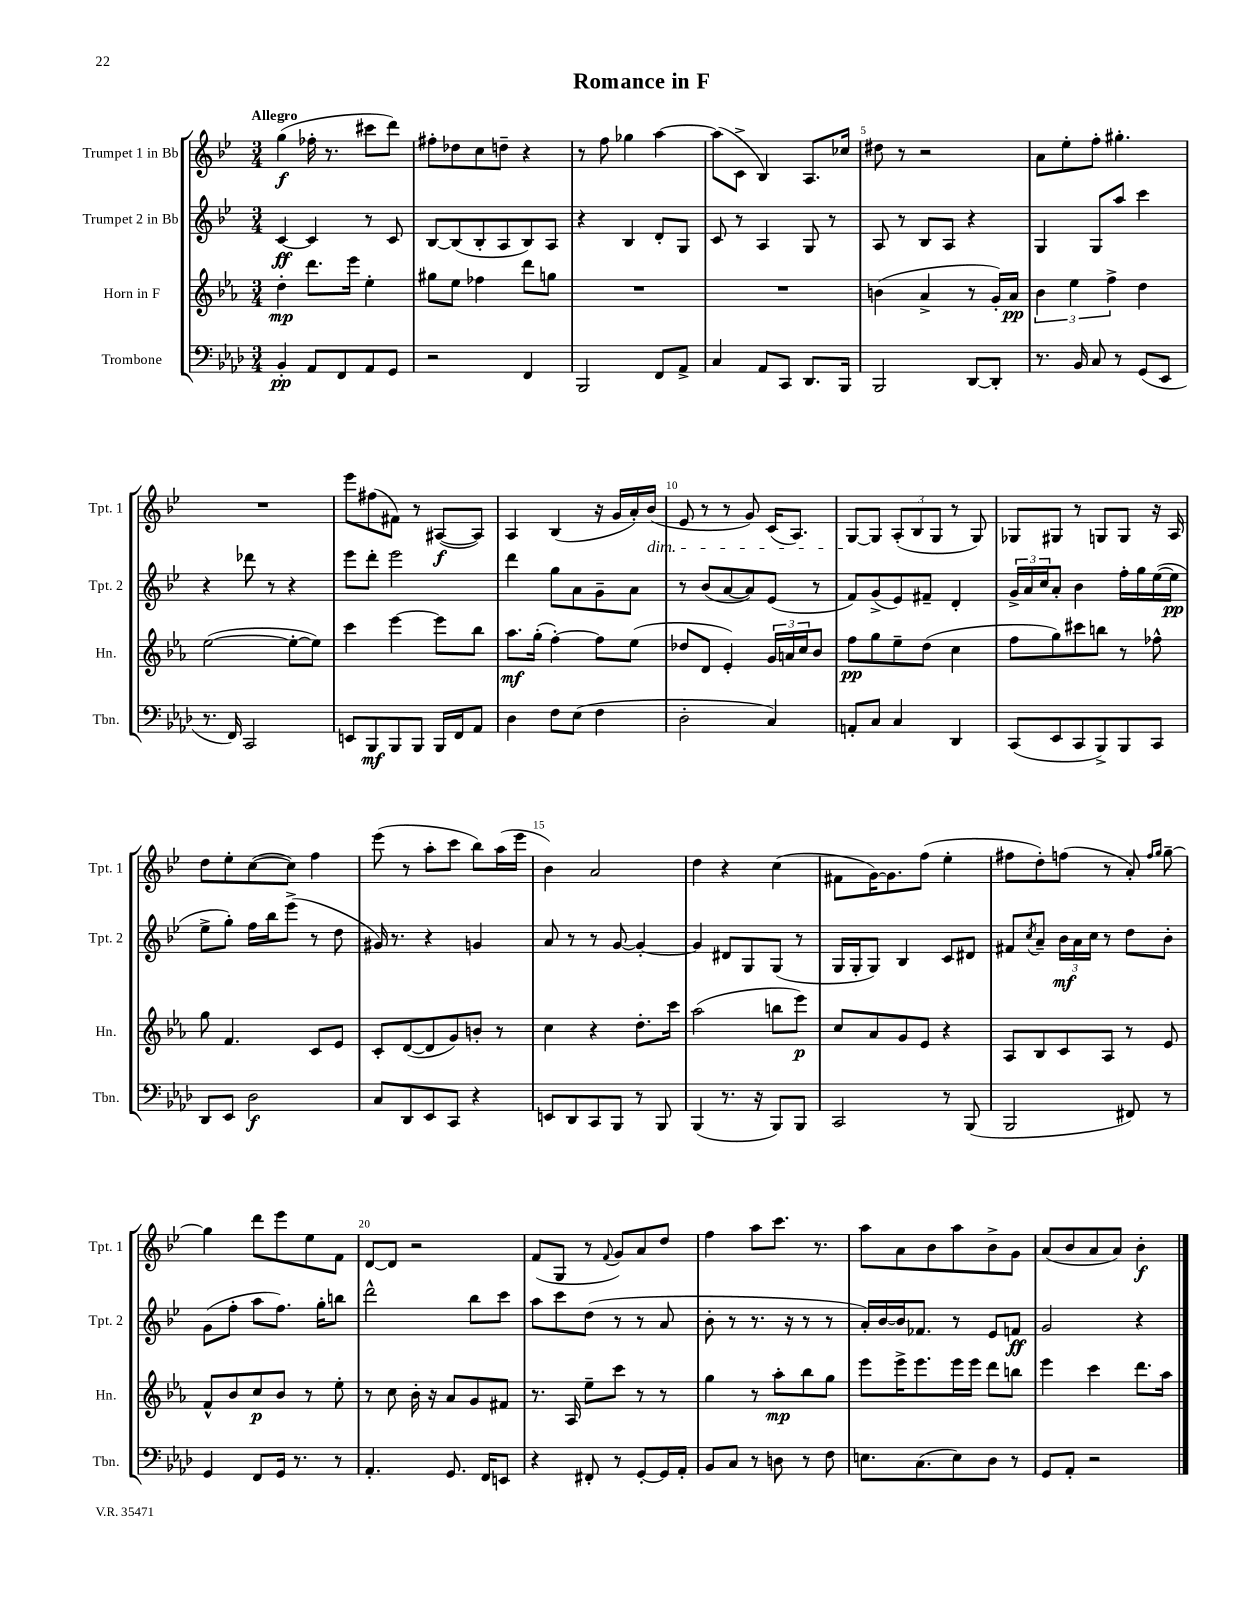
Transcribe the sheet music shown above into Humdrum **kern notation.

**kern	**kern	**kern	**kern
*staff4	*staff3	*staff2	*staff1
*clefF4	*clefG2	*clefG2	*clefG2
*k[b-e-a-d-]	*k[b-e-a-]	*k[b-e-]	*k[b-e-]
*M3/4	*M3/4	*M3/4	*M3/4
4BB-'	4dd'	[4c	(4gg
8AA-	8.ddd	4c]	16ff-'
.	.	.	8.r
8FF	.	.	.
.	16eee-	.	.
8AA-	4ee-'	8r	8ccc#
8GG	.	8c	8ddd)
=	=	=	=
2r	8gg#	[8B-	8ff#'
.	8ee-	(8B-]	8dd-
.	4ff-	8B-'	8cc
.	.	8A	8dd~
4FF	8ddd	8B-)	4r
.	8gg	8A	.
=	=	=	=
2BBB-	2.r	4r	8r
.	.	.	8ff
.	.	4B-	4gg-
8FF	.	8d'	[4aa
8AA-^	.	8G	.
=	=	=	=
4C	2.r	8c	(8aa]
.	.	8r	8c^
8AA-	.	4A	4B-)
8CC	.	.	.
8.DD-	.	8G	8.A
.	.	8r	.
16BBB-	.	.	16cc-
=	=	=	=
2BBB-	(4b	8A	8dd#
.	.	8r	8r
.	4a-^	8B-	2r
.	.	8A	.
[8DD-	8r	4r	.
8DD-']	16g')	.	.
.	16a-	.	.
=	=	=	=
8.r	6b-	4G	8a
.	.	.	8ee-'
.	6ee-	.	.
16BB-	.	.	.
8C	.	8G	8ff'
.	6ff^	.	.
8r	.	8aa	4.gg#'
(8GG	4dd	4ccc	.
8EE-	.	.	.
=	=	=	=
8.r	([2ee-	4r	2.r
16FF)	.	.	.
2CC	.	8ddd-	.
.	.	8r	.
.	8ee-'_	4r	.
.	8ee-])	.	.
=	=	=	=
8EE	4ccc	8eee-	8eee-
8BBB-	.	8ddd'	(8ff#
8BBB-	[4eee-	2eee-	8f#)
8BBB-	.	.	8r
16BBB-	8eee-]	.	([8A#
16FF	.	.	.
8AA-	8bb-	.	8A#])
=	=	=	=
4D-	8.aa-	4ddd	4A
.	(16gg'	.	.
8F	[4ff')	8gg	(4B-
(8E-	.	8a	.
4F	8ff]	8g~	16r
.	.	.	16g
.	(8ee-	8a	16a')
.	.	.	(16b-
=	=	=	=
2D-'	8dd-	8r	8e-
.	8d	(8b-	8r
.	4e-')	[8a	8r
.	.	8a])	8g)
4C)	24g	(8e-	(16c
.	24a	.	.
.	.	.	8.A)
.	24cc	.	.
.	8b-	8r	.
=	=	=	=
8AA'	8ff	8f)	[8G
8C	8gg	(8g^	8G]
4C	8ee-~	8e-)	(12A'
.	.	.	12B-
.	(8dd	8f#~	.
.	.	.	12G
4DD-	4cc	4d'	8r
.	.	.	8G)
=	=	=	=
(8CC	8ff	24g^	8G-
.	.	24a	.
.	.	24cc	.
8EE-	8gg)	8a'	8G#
8CC	8ccc#	4b-	8r
8BBB-^)	8bb	.	8G
8BBB-	8r	16ff'	8G
.	.	16gg	.
8CC	8ff-^^	([16ee-	16r
.	.	16ee-]	16A
=	=	=	=
8DD-	8gg	8ee-^	8dd
8EE-	4.f	8gg')	8ee-'
2D-	.	16ff	([8cc
.	.	16bb-	.
.	.	(8eee-^	8cc])
.	8c	8r	4ff
.	8e-	8dd	.
=	=	=	=
8C	8c'	16g#)	(8eee-
.	.	8.r	.
8DD-	([8d	.	8r
8EE-	8d]	4r	8aa'
8CC	8g)	.	8ccc
4r	8b'	4g	8bb-)
.	8r	.	(16aa
.	.	.	16eee-
=	=	=	=
8EE	4cc	8a	4b-)
8DD-	.	8r	.
8CC	4r	8r	2a
8BBB-	.	[8g	.
8r	8.dd'	4g'_	.
8BBB-	.	.	.
.	16ccc	.	.
=	=	=	=
(4BBB-	(2aa-	4g]	4dd
8.r	.	8d#	4r
.	.	8G	.
16r	.	.	.
8BBB-)	8bb	(8G	(4cc
8BBB-	8eee-)	8r	.
=	=	=	=
2CC	8cc	16G	8f#
.	.	16G'	.
.	8a-	8G)	[16g)
.	.	.	8.g]
.	8g	4B-	.
.	8e-	.	(8ff
8r	4r	8c	4ee-'
(8BBB-	.	8d#	.
=	=	=	=
2BBB-	8A-	8f#	8ff#
.	.	8qcc	.
.	8B-	8a~	8dd')
.	8c	24b-	(8ff
.	.	24a	.
.	.	24cc	.
.	8A-	8r	8r
8FF#)	8r	8dd	8a')
.	.	.	16qqff
.	.	.	16qqgg
8r	8e-	8b-'	[8gg~
=	=	=	=
4GG	8f^^	(8g	4gg]
.	8b-	8ff'	.
8FF	8cc	8aa	8ddd
16GG	8b-	8.ff)	8eee-
8.r	.	.	.
.	8r	.	8ee-
.	.	16gg'	.
8r	8ee-'	8bb	8f
=	=	=	=
4.AA-'	8r	2ddd^^	[8d
.	8cc	.	8d]
.	16b-'	.	2r
.	16r	.	.
8.GG	8a-	.	.
.	8g	8bb-	.
16FF	.	.	.
8EE	8f#	8ccc	.
=	=	=	=
4r	8.r	8aa	(8f
.	.	8ccc	8G
.	16A-	.	.
8FF#'	8ee-~	(8dd	8r
.	.	.	8qqf
8r	8ccc	8r	8g)
[8GG'	8r	8r	8a
16GG]	8r	8a	8dd
16AA-'	.	.	.
=	=	=	=
8BB-	4gg	8b-'	4ff
8C	.	8r	.
8r	8r	8.r	8aa
8D	8aa-'	.	8.ccc
.	.	16r	.
8r	8bb-	8r	.
.	.	.	8.r
8F	8gg	8r	.
=	=	=	=
8.E	8eee-	16a')	8aa
.	.	[16b-	.
.	16eee-^	16b-]	8a
(8.C	8.eee-	8.f-	.
.	.	.	8b-
8E)	16eee-	8r	8aa
.	16eee-	.	.
8D-	8ddd	8e-	8b-^
8r	8bb	8f	8g
=	=	=	=
8GG	4eee-	2g	(8a
8AA-'	.	.	8b-
2r	4ccc	.	8a
.	.	.	8a)
.	8.ddd	4r	4b-'
.	16aa-	.	.
==	==	==	==
*-	*-	*-	*-
